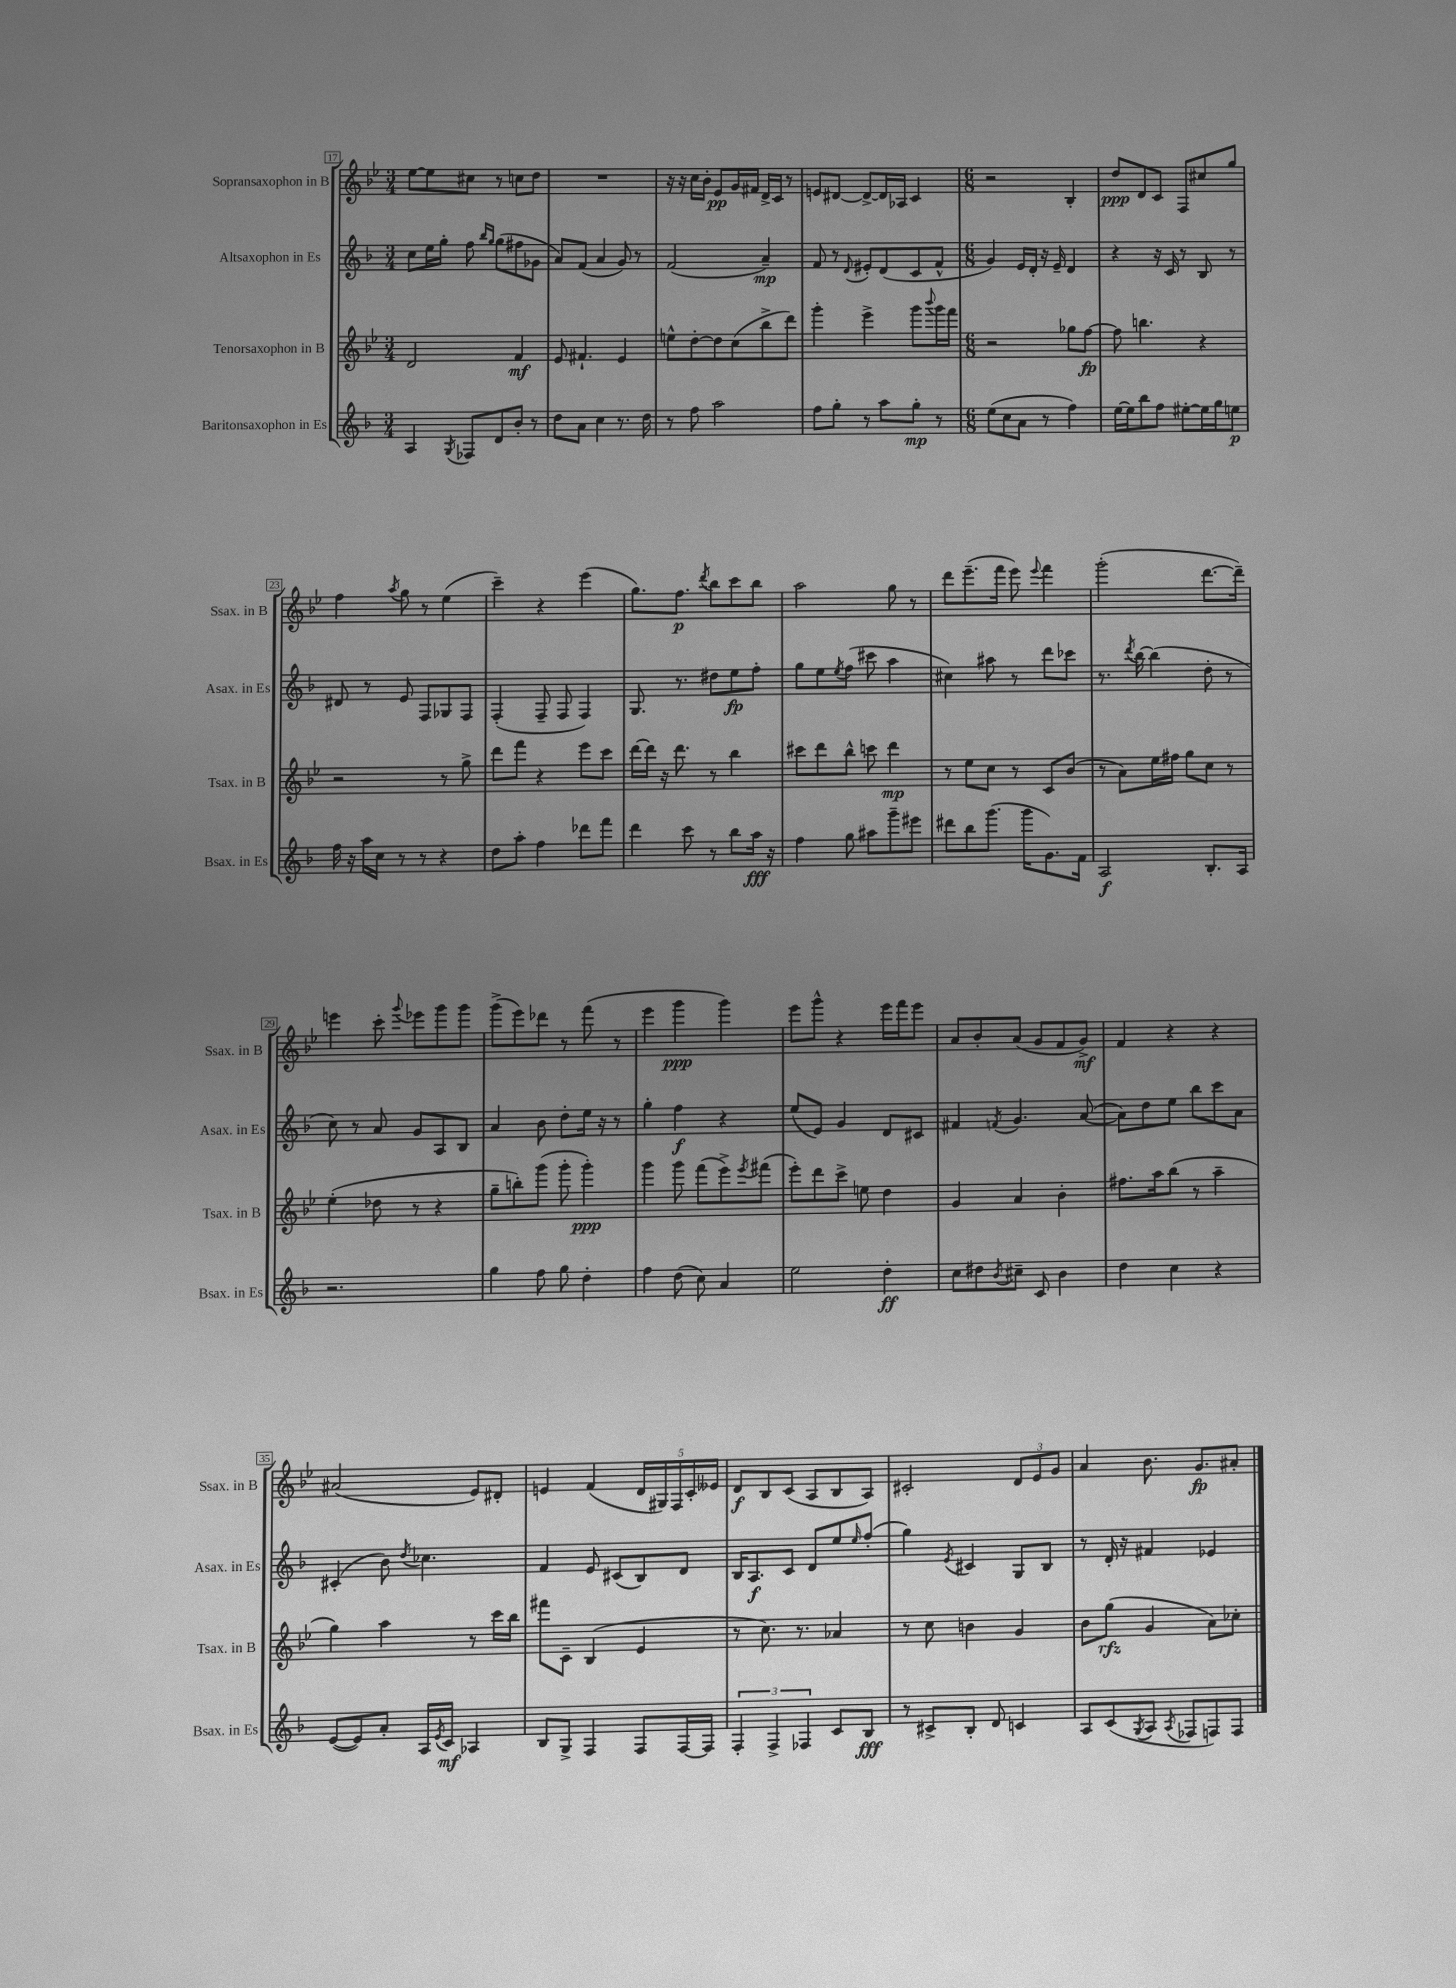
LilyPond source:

<<
\new StaffGroup <<
\new Staff = "s0" \with { instrumentName = "Sopransaxophon in B" shortInstrumentName = "Ssax. in B" } {
    \clef treble \key bes \major \numericTimeSignature \time 3/4
    ees''8~ ees''8 cis''8 r8 c''8 d''8 |
    R2. |
    r16 r16 c''16 bes'16-. ees'8\pp g'16 fis'16 d'16-> c'16 r8 |
    e'8 dis'8~ dis'8~-> dis'16 aes16 c'4 |
    \numericTimeSignature \time 6/8 r2 bes4-. |
    d''8\ppp d'8 c'8 f8 cis''8 g''8 |
    f''4 \acciaccatura { a''8 } g''8 r8 ees''4( |
    c'''4--) r4 ees'''4( |
    g''8.) f''8.\p \acciaccatura { d'''8 } bes''8 c'''8 bes''8 |
    a''2 g''8 r8 |
    d'''8 ees'''8.--( f'''16 ees'''8) \appoggiatura { ees'''8 } f'''4 |
    g'''2-.( d'''8.~ d'''16--) |
    e'''4 c'''8-. \appoggiatura { g'''8 } ees'''8 g'''8 g'''8 |
    g'''8->( ees'''8) des'''8 r8 f'''8( r8 |
    ees'''4 g'''4\ppp g'''4) |
    ees'''8 g'''8-^ r4 ees'''16 f'''16 ees'''8 |
    a'8 bes'8-. a'8( g'8 f'8 g'8->\mf) |
    f'4 r4 r4 |
    ais'2( ees'8) dis'8-. |
    e'4 f'4( \tuplet 5/4 { d'16 gis16) f16 c'16-. eeses'16 } |
    d'8\f bes8 c'8( a8 bes8 a8) |
    cis'2-. \tuplet 3/2 { d'8 ees'8 g'8 } |
    a'4 bes'8. g'8.\fp ais'8-. \bar "|." |
}
\new Staff = "s1" \with { instrumentName = "Altsaxophon in Es" shortInstrumentName = "Asax. in Es" } {
    \clef treble \key f \major \numericTimeSignature \time 3/4
    c''8 e''16 g''16-. f''8 \grace { bes''16 g''16 } g''8( fis''8 ges'8 |
    a'8) f'8( a'4 g'8) r8 |
    f'2( a'4--\mp) |
    f'8 r8 \appoggiatura { d'8 } eis'8-. d'8( c'8 f'8-^ |
    \numericTimeSignature \time 6/8 g'4) e'16 d'16-. r16 e'16-- d'4 |
    r4 r16 c'16 r8 bes8 r8 |
    dis'8 r8 e'8 f8 ges8 f8 |
    f4-.( f8-- f8 f4) |
    g8. r8. dis''8 e''8\fp f''8-. |
    g''8 e''8 \acciaccatura { e''8 } f''8( cis'''8 a''4 |
    cis''4) ais''8 r8 d'''8 ces'''8 |
    r8. \acciaccatura { d'''8 } bes''16~ bes''4( d''8-. r8 |
    c''8) r8 a'8 g'8 a8 bes8 |
    a'4 bes'8 d''8-. e''16 r16 r8 |
    g''4-. f''4\f r4 |
    e''8( e'8) g'4 d'8 cis'8 |
    fis'4 \acciaccatura { f'8 } g'4. a'8~( |
    a'8) d''8 e''8 bes''8 c'''8 a'8 |
    cis'4-.( bes'8) \acciaccatura { d''8 } ces''4. |
    f'4 e'8 cis'8( bes8) d'8 |
    bes16 a8.\f c'8 d'8 e''8 \grace { e''16 } f''8-.( |
    g''4) \acciaccatura { e'8 } cis'4 g8 bes8 |
    r8 d'16-. r16 fis'4 ees'4 \bar "|." |
}
\new Staff = "s2" \with { instrumentName = "Tenorsaxophon in B" shortInstrumentName = "Tsax. in B" } {
    \clef treble \key bes \major \numericTimeSignature \time 3/4
    d'2 f'4\mf |
    ees'8 fis'4.-! ees'4 |
    e''8-^ d''8~-. d''8 c''8( bes''8-> d'''8) |
    g'''4-. ees'''4-> g'''8 \appoggiatura { bes'''8 } g'''16 f'''16 |
    \numericTimeSignature \time 6/8 r2 ges''8 f''8~\fp |
    f''8 b''4. r4 |
    r2 r8 g''8-> |
    d'''8 f'''8 r4 ees'''8 c'''8 |
    d'''16~ d'''16 r16 d'''8. r8 bes''4 |
    cis'''8 d'''8 bes''8-^ c'''8 d'''4\mp |
    r8 ees''8 c''8 r8 c'8 bes'8( |
    r8 a'8) ees''16 fis''16 g''8 c''8 r8 |
    ees''4-.( des''8 r8 r4 |
    g''8-- b''8-.) g'''8( g'''8-. g'''4-.\ppp) |
    g'''4 g'''8 f'''8( ees'''8->) \acciaccatura { ees'''8 } fis'''8( |
    ees'''8-.) d'''8 c'''8-> e''8 d''4 |
    g'4 a'4 bes'4-. |
    fis''8. a''16 bes''8( r8 a''4-- |
    g''4) a''4 r8 c'''16 bes''16 |
    fis'''8 c'8-- bes4( ees'4 |
    r8 c''8.) r8. aes'4 |
    r8 c''8 b'4 g'4 |
    bes'8 g''8\rfz( g'4 a'8) ces''8-. \bar "|." |
}
\new Staff = "s3" \with { instrumentName = "Baritonsaxophon in Es" shortInstrumentName = "Bsax. in Es" } {
    \clef treble \key f \major \numericTimeSignature \time 3/4
    a4 \acciaccatura { g8 } fes8 d'8 bes'8-. r8 |
    d''8 a'8 c''4 r8. d''16 |
    r8 f''8 a''2 |
    f''8 g''8-. r8 a''8 g''8-.\mp r8 |
    \numericTimeSignature \time 6/8 e''8( c''8 a'8 r8 f''4) |
    e''16~ e''16 bes''8 f''8 eis''8~-. eis''16 g''16 e''8\p |
    f''16 r16 a''16 c''16 r8 r8 r4 |
    d''8 a''8-. f''4 des'''8 f'''8 |
    d'''4 c'''8 r8 bes''8 a''16\fff r16 |
    f''4 g''8 ais''8 g'''8-- eis'''8 |
    dis'''8 bes''8 g'''8.( g'''16 g'8.) f'16 |
    a2\f bes8.-. a16 |
    r2. |
    g''4 f''8 g''8 d''4-. |
    f''4 d''8( c''8) a'4 |
    e''2 d''4-.\ff |
    c''8 dis''8 \acciaccatura { bes'8 } cis''8-- c'8 bes'4 |
    d''4 c''4 r4 |
    e'8~( e'8) a'8-. a16 \acciaccatura { e'8 } c'16\mf aes4 |
    bes8 g8-> f4 f8 f16~ f16 |
    \tuplet 3/2 { f4-. f4-> fes4 } c'8 bes8\fff |
    r8 cis'8-> bes8-. d'8 c'4 |
    a8 c'8( \acciaccatura { g8 } a8 \acciaccatura { a8 } fes8 f8) f8 \bar "|." |
}
>>
>>
\layout { \context { \Score currentBarNumber = #17 \override BarNumber.stencil = #(make-stencil-boxer 0.1 0.3 ly:text-interface::print) } }
